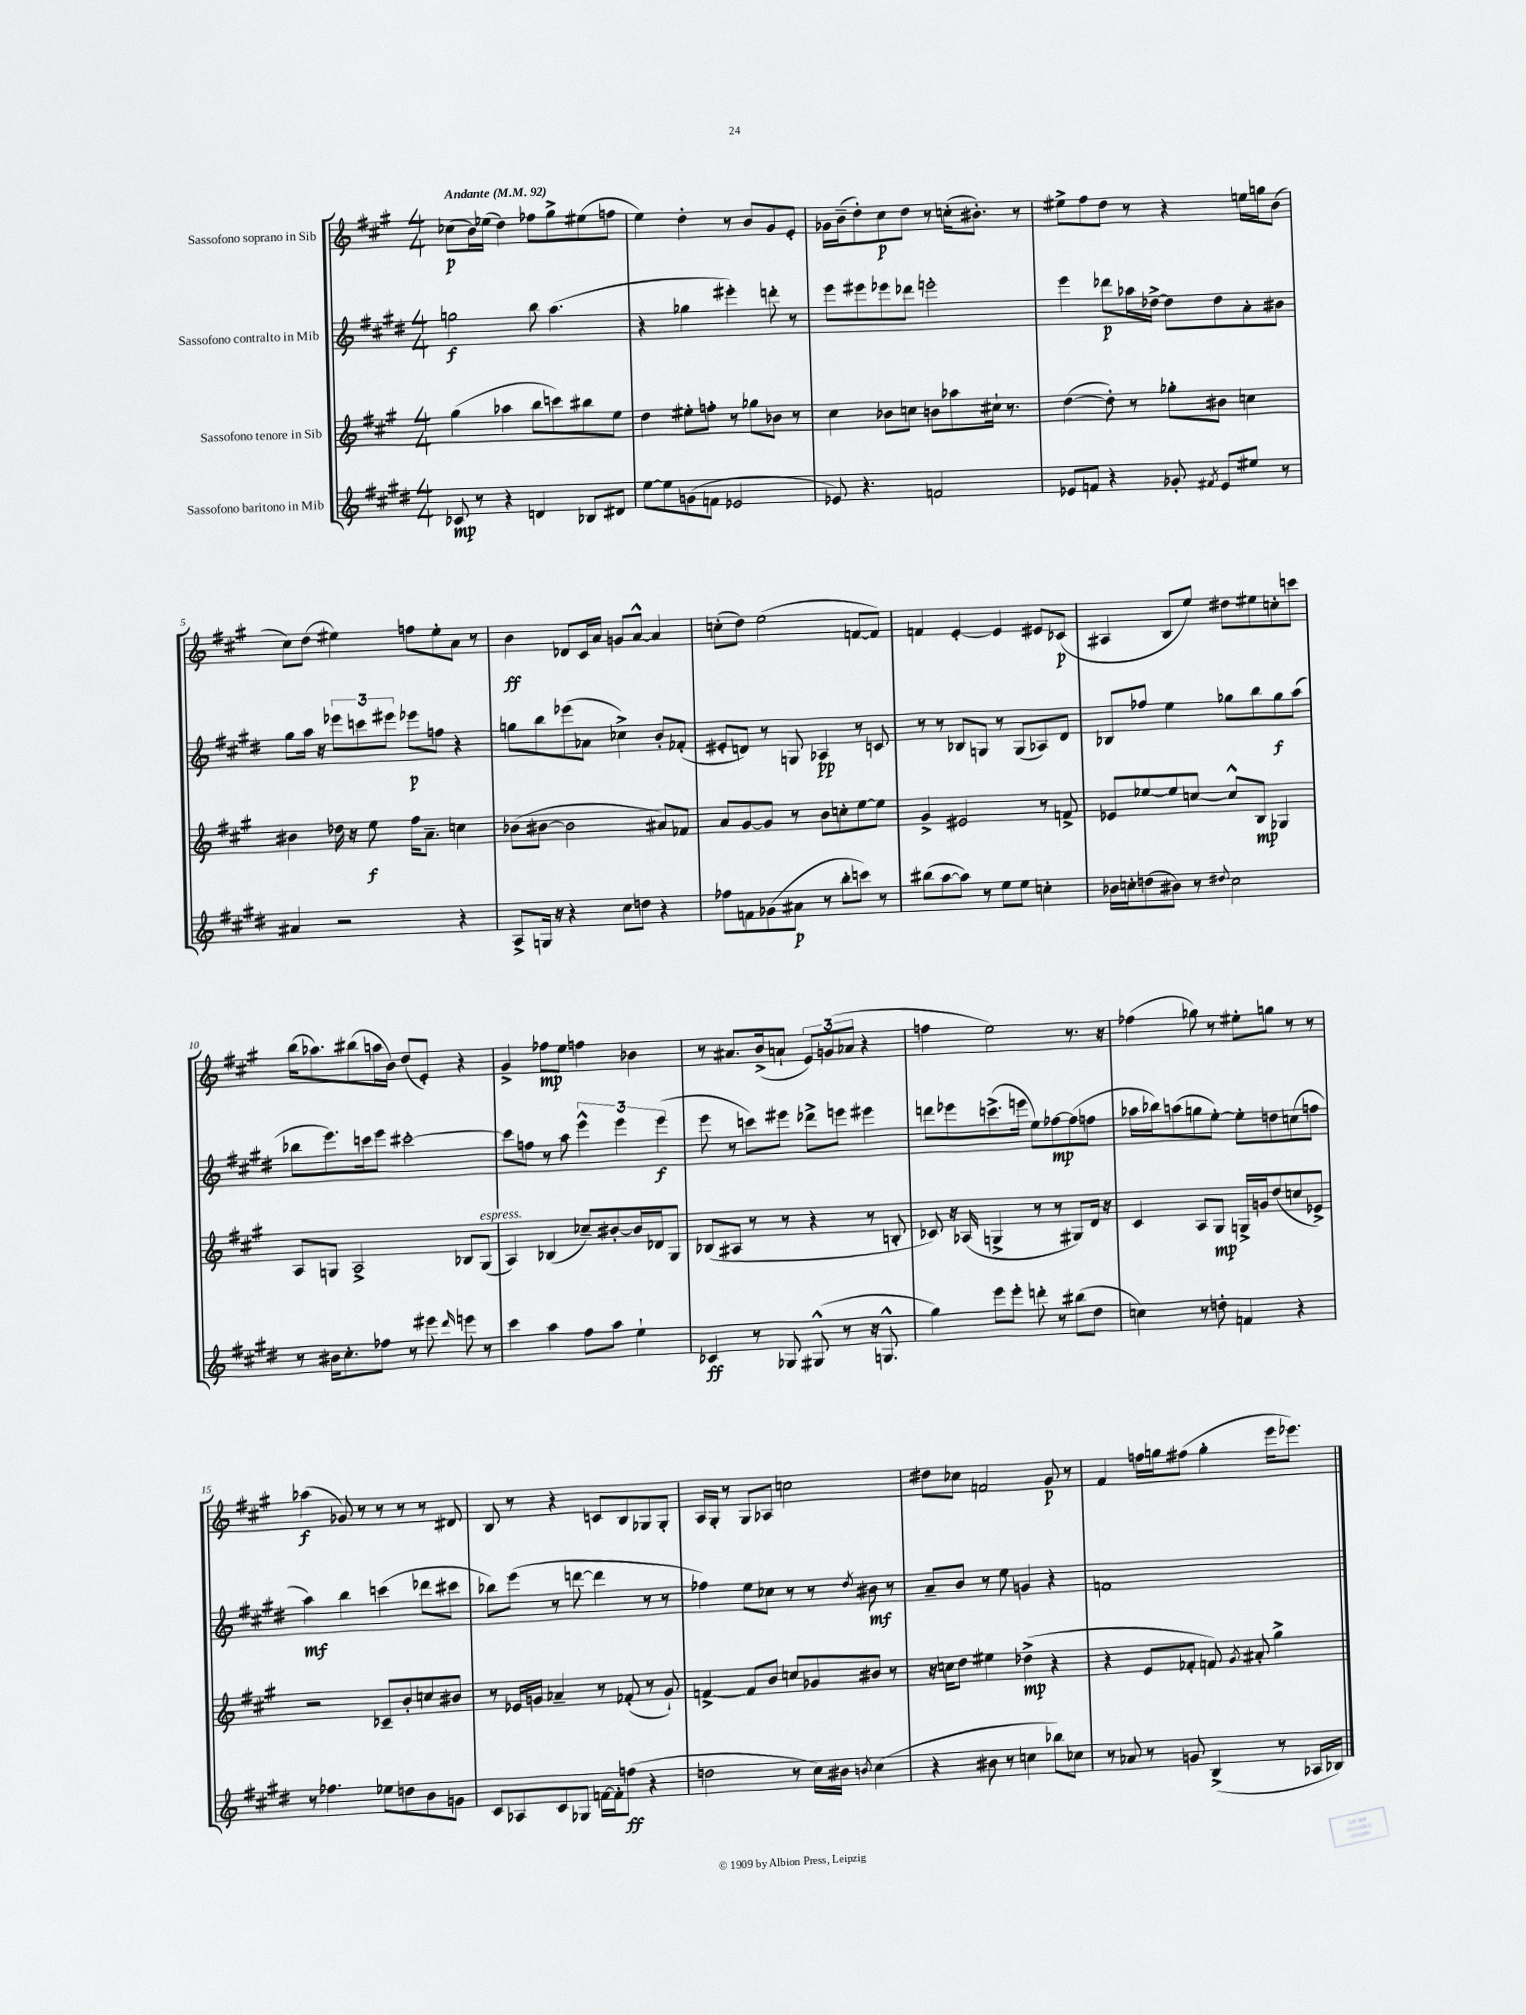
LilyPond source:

<<
\new StaffGroup <<
\new Staff = "s0" \with { instrumentName = "Sassofono soprano in Sib" } {
    \clef treble \key a \major \numericTimeSignature \time 4/4 \tempo "Andante" 4 = 92
    \autoBeamOff ces''8[\p( b'16) ees''16]( d''4) fes''8[ gis''8-> eis''8( f''8] |
    e''4) d''4-. r8 b'8[ gis'8 e'8]-. |
    ges'16[ b'16--( d''8-.) cis''8\p d''8] r8 c''16[-.( bis'8.]-.) r8 |
    eis''8[-> fis''8 d''8] r8 r4 e''16[ g''16 b'8]( |
    cis''8[) d''8]( eis''4) f''8[ eis''8-. a'8] r8 |
    b'4\ff des'8[ cis'16 a'16] g'8[ a'8]~-^ a'4 |
    c''8[-.( d''8]) e''2( f'8[~ f'8]) |
    f'4 e'4~-. e'4 eis'8[ ces'8]\p( |
    ais4 b8[ e''8]) dis''8[ eis''8 c''8-. c'''8] |
    b''16[( aes''8.) bis''8( a''16 b'16]) d''8[( e'8]-.) r4 |
    gis'4-> fes''8[\mp e''8] f''4 bes'4 |
    r8 ais'8.[ b'16->( a'8]-! \tuplet 3/2 { e'8[) g'8( aes'8] } r4 |
    f''4 e''2) r8. r16 |
    fes''4( ges''8) r8 eis''8[-. g''8] r8 r8 |
    aes''4\f( ges'8) r8 r8 r8 r8 dis'8 |
    b8 r8 r4 c'8[ b8 ges8 ges8]-. |
    a16[ gis16]-. r8 gis8[ aes8] c''2 |
    dis''8[ ces''8] f'2 gis'8\p r8 |
    fis'4 f''16[ g''16 fis''8]( g''4-. e'''16[ ees'''8.]) \bar "|." |
}
\new Staff = "s1" \with { instrumentName = "Sassofono contralto in Mib" } {
    \clef treble \key e \major \numericTimeSignature \time 4/4
    \autoBeamOff g''2\f b''8 a''4.( |
    r4 ges''4 eis'''4-.) d'''8-. r8 |
    e'''8[ eis'''8 ees'''8 des'''8] e'''2-. |
    e'''4 des'''8[\p aes''16 des''16]~-> des''8[ des''8 a'8-. bis'8] |
    gis''8[ a''16] r16 \tuplet 3/2 { ees'''8[ c'''8 eis'''8] } ees'''8[\p f''8] r4 |
    g''8[ b''8 ees'''8( aes'8] ces''4->) b'8[-. fes'8]-.( |
    eis'8[-. d'8]) r8 g8 aes4\pp r8 c'8 |
    r8 r8 bes8[ g8] r8 g8[( aes8) dis'8] |
    bes8[ fes''8] e''4 ges''8[ b''8 ges''8\f a''8]( |
    bes''8[ e'''8.) c'''16 e'''8] cis'''2~-. |
    cis'''8[ f''8] r8 a''8 \tuplet 3/2 { e'''4-^ e'''4 e'''4\f( } |
    e'''8 r8 c'''8[) eis'''8] des'''8[-> e'''8] eis'''4 |
    d'''8[ ees'''8 c'''8.->( e'''16] e''8[) fes''8~\mp fes''8( f''8] |
    aes''16[ bes''16) a''8( g''8 e''8]~-.) e''8[-. d''8 c''8( f''8] |
    a''4\mf) b''4 c'''4( des'''8[ cis'''8] |
    bes''8[) e'''8]( r8 d'''8~ d'''4 r8 r8 |
    fes''4) e''8[ ces''8] r8 r8 \acciaccatura { dis''8 } bis'8\mf r8 |
    a'8[-- b'8] r8 e''8 g'4 r4 |
    f'1 \bar "|." |
}
\new Staff = "s2" \with { instrumentName = "Sassofono tenore in Sib" } {
    \clef treble \key a \major \numericTimeSignature \time 4/4
    \autoBeamOff gis''4( aes''4 b''8[ c'''8) bis''8 e''8] |
    d''4 eis''8[-. f''8]-. r8 ges''8[ bes'8] r8 |
    cis''4 bes'8[ c''8] b'8[ aes''8 cis''16]-! r8. |
    d''4~( d''8-.) r8 ges''8[-. bis'8] c''4 |
    bis'4 des''16 r16 e''8\f fis''16[ a'8.]-- c''4 |
    bes'8[( bis'8]~ bis'2 ais'8[) fes'8] |
    a'8[ gis'8~ gis'8] r8 b'8[ c''8-. e''8~ e''8] |
    gis'4-> eis'2 r8 f'8-> |
    ees'8[ ees''8~ ees''8 c''8]~ c''8[-^ b8]\mp ges4 |
    a8[ g8] a2-> bes8[ g8]^\markup { \italic "espress." }( |
    a4) bes4( ces''8[--) bis'8~-. bis'16 des'16 gis8] |
    bes8[( ais8] r8 r8 r4 r8 b8-. |
    ces'8) r16 aes16( g4-> r8 r8 gis8[) d'16] r16 |
    cis'4 a8[ gis8]\mp g16[-> g'16 d''8( c''8 ees'8]->) |
    r2 ces'8[-- b'8-. c''8 bis'8] |
    r8 ees'16[ g'16] aes'4-- r8 fes'8-.( r8 g'8-!) |
    f'4~-> f'8[ b'8] c''8[ ges'8 bis'8] r8 |
    r16 c''16[ d''8] eis''4 des''4->\mp( r4 |
    r4 e'8[ fes'8]-. f'8) \acciaccatura { gis'8 } ais'8-. gis''4-> \bar "|." |
}
\new Staff = "s3" \with { instrumentName = "Sassofono baritono in Mib" } {
    \clef treble \key e \major \numericTimeSignature \time 4/4
    \autoBeamOff ces'8\mp r8 r4 d'4 bes8[ dis'8] |
    e''8[~ e''8 g'8( f'8] ees'2 |
    ees'8) r4. f'2 |
    ees'8[ f'8] r4 ges'8-. \acciaccatura { fis'8 } ees'8[ eis''8] r8 |
    ais'4 r2 r4 |
    a8[-> g16] r16 r4 cis''8[ d''8] r4 |
    fes''8[ f'8 ges'8( ais'8]\p r8 b''8[-. c'''8]) r8 |
    bis''8[( a''8~ a''8]) r8 e''8[ e''8] c''4-. |
    bes'16[ c''16-. d''8( bis'8]) r8 \appoggiatura { dis''8 } c''2 |
    r8 bis'16[ cis''8.-. fes''8] r8 eis'''8 \grace { dis'''16 } e'''8 r8 |
    cis'''4 a''4 fis''8[ a''8] e''4-! |
    ces'4\ff r8 ges8 gis8-^( r8 r16 g8.-^ |
    gis''4) e'''8[ e'''8]-. d'''8-. r8 bis''8[( dis''8] |
    c''4) r8 d''8-. f'4 r4 |
    r8 fes''4. ees''8[ d''8 b'8 g'8] |
    cis'8[ aes8 cis'8 ges8] f'16[~ f'16-. f''8]\ff( r4 |
    d''2 r8 cis''16[) bis'16] \acciaccatura { b'8 } cis''4( |
    r4 bis'8 r8 c''4 bes''8[) ces''8] |
    r8 aes'8 r8 g'8 b4->( r8 aes16[ bes16]) \bar "|." |
}
>>
>>
